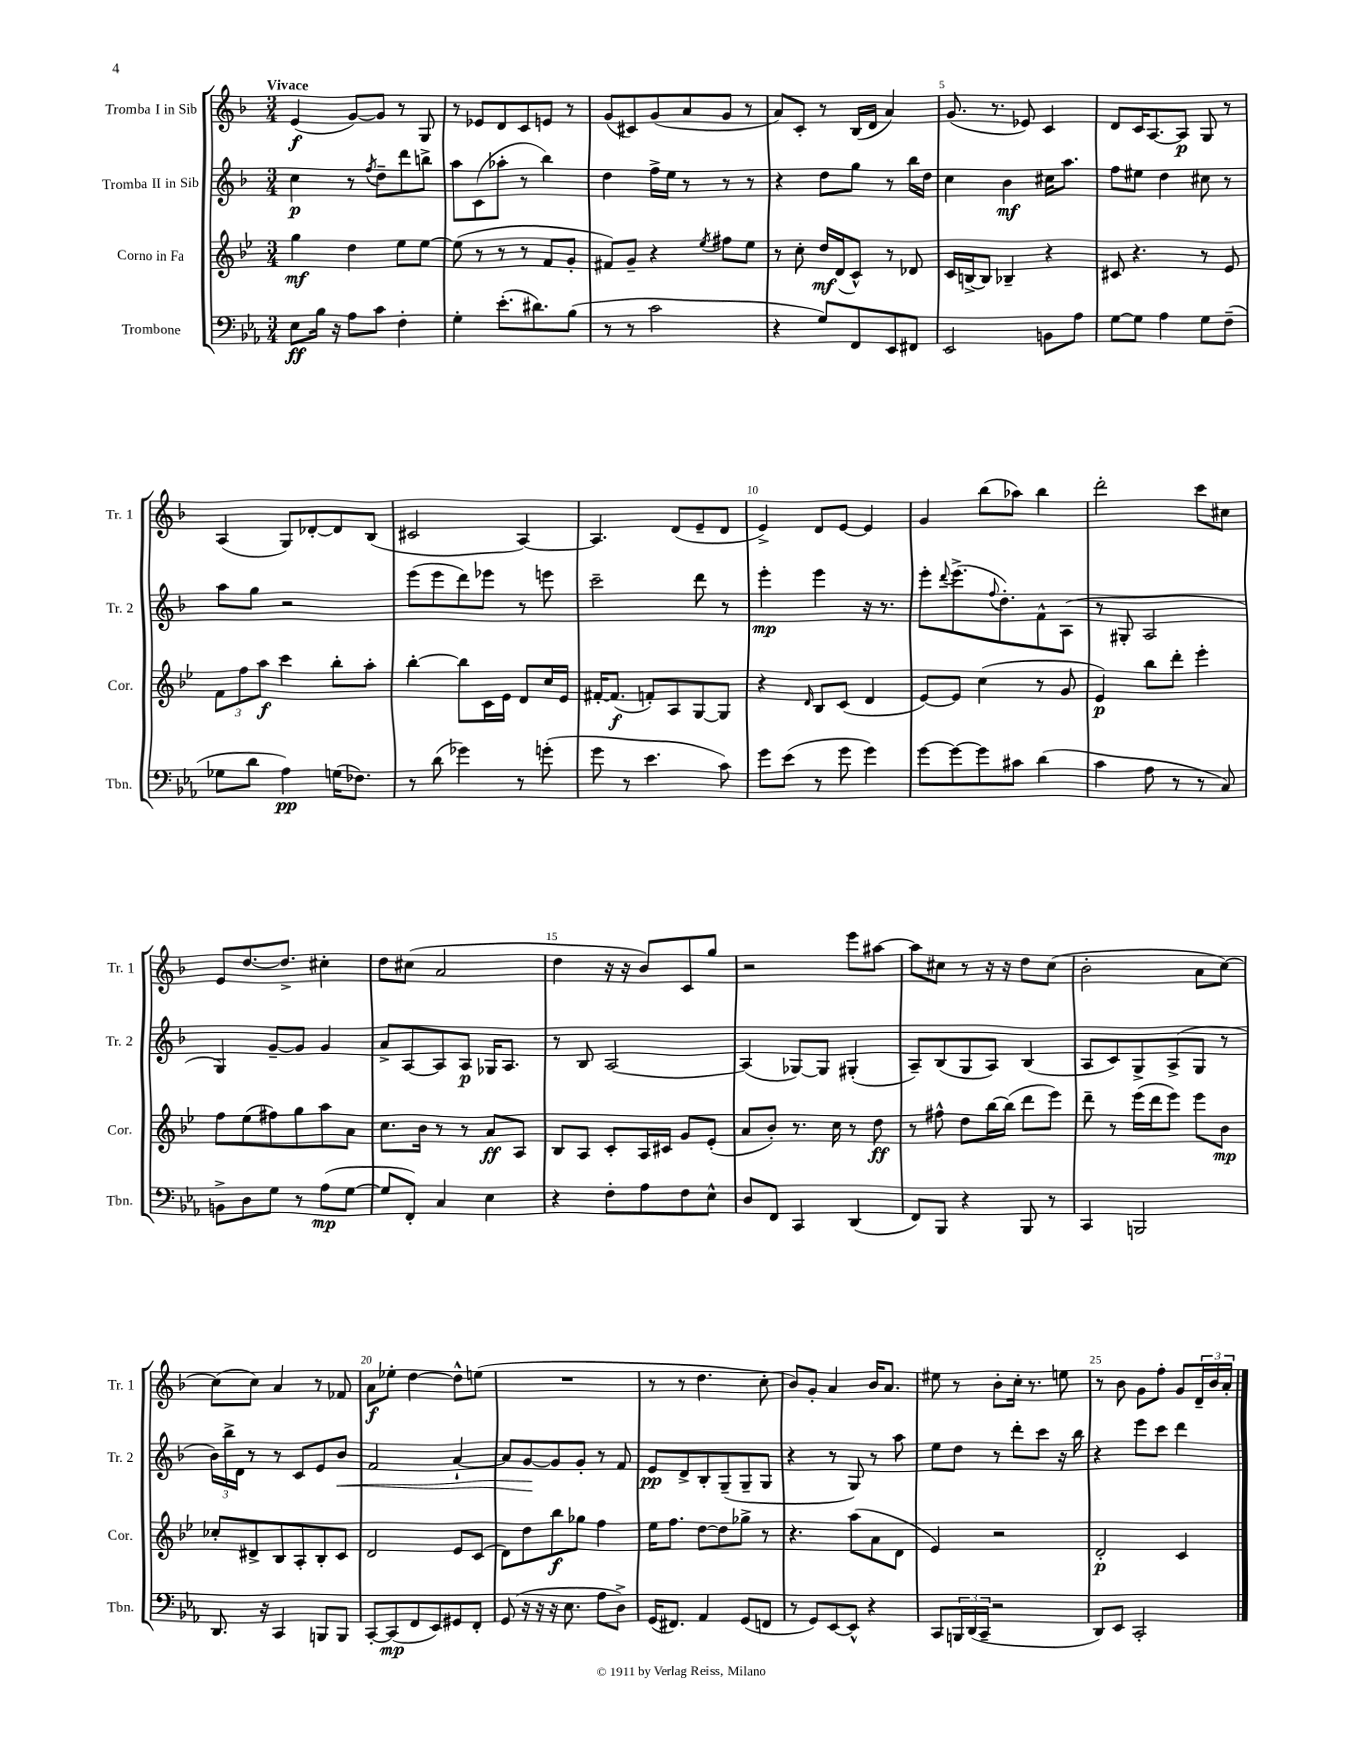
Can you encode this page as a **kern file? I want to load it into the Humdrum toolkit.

**kern	**kern	**kern	**kern
*staff4	*staff3	*staff2	*staff1
*clefF4	*clefG2	*clefG2	*clefG2
*k[b-e-a-]	*k[b-e-]	*k[b-]	*k[b-]
*M3/4	*M3/4	*M3/4	*M3/4
8E-	4gg	4cc	(4e
16B-	.	.	.
16r	.	.	.
8A-	4dd	8r	[8g)
.	.	8qff	.
8c	.	8dd~	8g]
4F'	8ee-	8ddd	8r
.	[8ee-	8bb^	8G
=	=	=	=
4G'	(8ee-]	8aa	8r
.	8r	(8c	8e-
(8.e-'	8r	8aa-'	8d
.	8r	8r	8c
8.d#)	.	.	.
.	8f	4bb-)	8e
(8B-	8g'	.	8r
=	=	=	=
8r	8f#)	4dd	(8g
8r	8g~	.	8c#)
2c	4r	16ff^	(8g
.	.	16ee	.
.	.	8r	8a
.	8qee-	.	.
.	8ff#	8r	8g
.	8ee-	8r	8r
=	=	=	=
4r	8r	4r	8a)
.	8cc'	.	8c'
8G)	16dd	8dd	8r
.	(16d	.	.
8FF	8c^^)	8gg	(16B-
.	.	.	16d
8EE-	8r	8r	4a)
8FF#	8d-	16bb-	.
.	.	16dd	.
=	=	=	=
2EE-	16c	4cc	(8.g
.	[16B^	.	.
.	8B]	.	.
.	.	.	8.r
.	4B-~	4b-	.
.	.	.	8e-)
8BB	4r	16cc#	4c
.	.	8.aa	.
8A-	.	.	.
=	=	=	=
[8G	8c#	8ff	8d
8G]	4.r	8ee#	16c
.	.	.	[8.A
4A-	.	4dd	.
.	.	.	8A]
8G	8r	8cc#	8G
(8F~	8e-	8r	8r
=	=	=	=
8G-	12f	8aa	(4A
.	12ff	.	.
8d	.	8gg	.
.	12aa	.	.
4A-)	4ccc	2r	8G)
.	.	.	[8d-'
(16G	8bb-'	.	8d-]
8.F-)	.	.	.
.	8aa'	.	(8B-
=	=	=	=
8r	[4bb-'	(8eee	2c#
(8d	.	8eee	.
4g-)	8bb-]	8ddd)	.
.	16c	8eee-	.
.	16e-	.	.
8r	8d	8r	[4A)
(8g'	16cc	8eee	.
.	16e-	.	.
=	=	=	=
8g	[16f#'	2ccc~	4.A]
.	(8.f#]	.	.
8r	.	.	.
4.e-	8f')	.	.
.	8A	.	(8d
.	[8G	8ddd	8e~
8c)	8G]	8r	8d
=	=	=	=
8g	4r	4eee'	4e^)
(8e-	.	.	.
.	16qqd	.	.
8r	8B-	4eee	8d
8g	(8c	.	[8e
4g)	4d	16r	4e]
.	.	8.r	.
=	=	=	=
[8g	[8e-)	8eee'	4g
.	.	8qqddd	.
8g_	8e-]	(8.eee^	.
8g]	(4cc	.	(8bb-
.	.	8qqff	.
.	.	8.dd')	.
8c#	.	.	8aa-)
(4d	8r	8f^^	4bb-
.	8g	(8A	.
=	=	=	=
4c	4e-)	8r	2ddd'
.	.	8G#'	.
8A-	8bb-	2A	.
8r	8ddd'	.	.
8r	4eee-'	.	8ccc
8C)	.	.	8cc#
=	=	=	=
8BB^	8ff	4G)	8e
8D	(8ee-	.	[8.dd
8G	8ff#)	[8g~	.
.	.	.	8.dd^]
8r	8gg	8g]	.
(8A-	8aa	4g	4cc#'
[8G	8a	.	.
=	=	=	=
8G]	8.cc	8a^	8dd
8FF')	.	[8A	(8cc#
.	16b-	.	.
4C	8r	8A]	2a
.	8r	8A	.
4E-	8a	16G-	.
.	.	8.A	.
.	8A	.	.
=	=	=	=
4r	8B-	8r	4dd
.	8A	8B-	.
8F'	8c'	[2A	16r
.	.	.	16r
8A-	16A	.	8b-)
.	16c#	.	.
8F	8g	.	8c
8E-^^	(8e-'	.	8gg
=	=	=	=
8D	8a	(4A]	2r
8FF	8b-')	.	.
4CC	8.r	[8G-)	.
.	.	8G-]	.
.	16cc	.	.
(4DD	8r	(4G#'	8eee
.	8dd	.	[8aa#
=	=	=	=
8FF)	8r	8A~)	8aa#]
8BBB-	8ff#^^	(8B-	8cc#
4r	8dd	8G	8r
.	[16bb-	8A)	16r
.	(16bb-]	.	16r
8BBB-	8ddd	(4B-	8dd
8r	8eee-)	.	(8cc#
=	=	=	=
4CC	8ddd~	8A	2b-'
.	8r	8c)	.
2BBB	(16eee-	8G^	.
.	16ddd	.	.
.	8eee-)	(8A^	.
.	8eee-	8G	8a
.	8b-	8r	[8cc)
=	=	=	=
8.DD	8cc-'	24b-)	(8cc]
.	.	24bb-^	.
.	.	24d	.
.	8d#^	8r	8cc)
16r	.	.	.
4CC	8B-	8r	4a
.	8A'	8c	.
8BBB	8B-'	8e	8r
8BBB	8c	8b-	8f-
=	=	=	=
[8CC'	2d	2f	8a
(8CC]	.	.	8ee-'
8FF	.	.	[4dd
8EE-)	.	.	.
8GG#	8e-	[4a`	8dd^^]
8FF'	(8c	.	(8ee
=	=	=	=
(8GG	8d)	8a]	2.r
16r	8dd	[8g	.
16r	.	.	.
16r	8bb-	8g]	.
8.E-	.	.	.
.	8gg-	8g'	.
8A-	4ff	8r	.
8D^)	.	8f	.
=	=	=	=
(16GG	16ee-	8e	8r
8.FF#)	8.ff	.	.
.	.	8d^	8r
4AA-	[8dd	8B-'	4.dd
.	8dd]	(8G~	.
(8GG	8gg-^	8G~	.
8FF	8r	8G	8cc'
=	=	=	=
8r	4.r	4r	8b-)
8GG)	.	.	8g'
[8EE-	.	8r	4a
8EE-^^]	(8aa	8G)	.
4r	8a	8r	16b-
.	.	.	8.a
.	8d	8aa	.
=	=	=	=
8CC	4e-)	8ee	8ee#
24BBB	.	8dd	8r
(24DD	.	.	.
24CC~	.	.	.
2r	2r	8r	8b-'
.	.	8ddd'	16cc'
.	.	.	8.r
.	.	8ccc	.
.	.	16r	8ee
.	.	16bb-	.
=	=	=	=
8DD)	2d'	4r	8r
8EE-	.	.	8b-
2CC'	.	8eee	8g
.	.	8ccc	8ff'
.	4c	4ddd	8g
.	.	.	24d~
.	.	.	24b-
.	.	.	24a'
==	==	==	==
*-	*-	*-	*-
